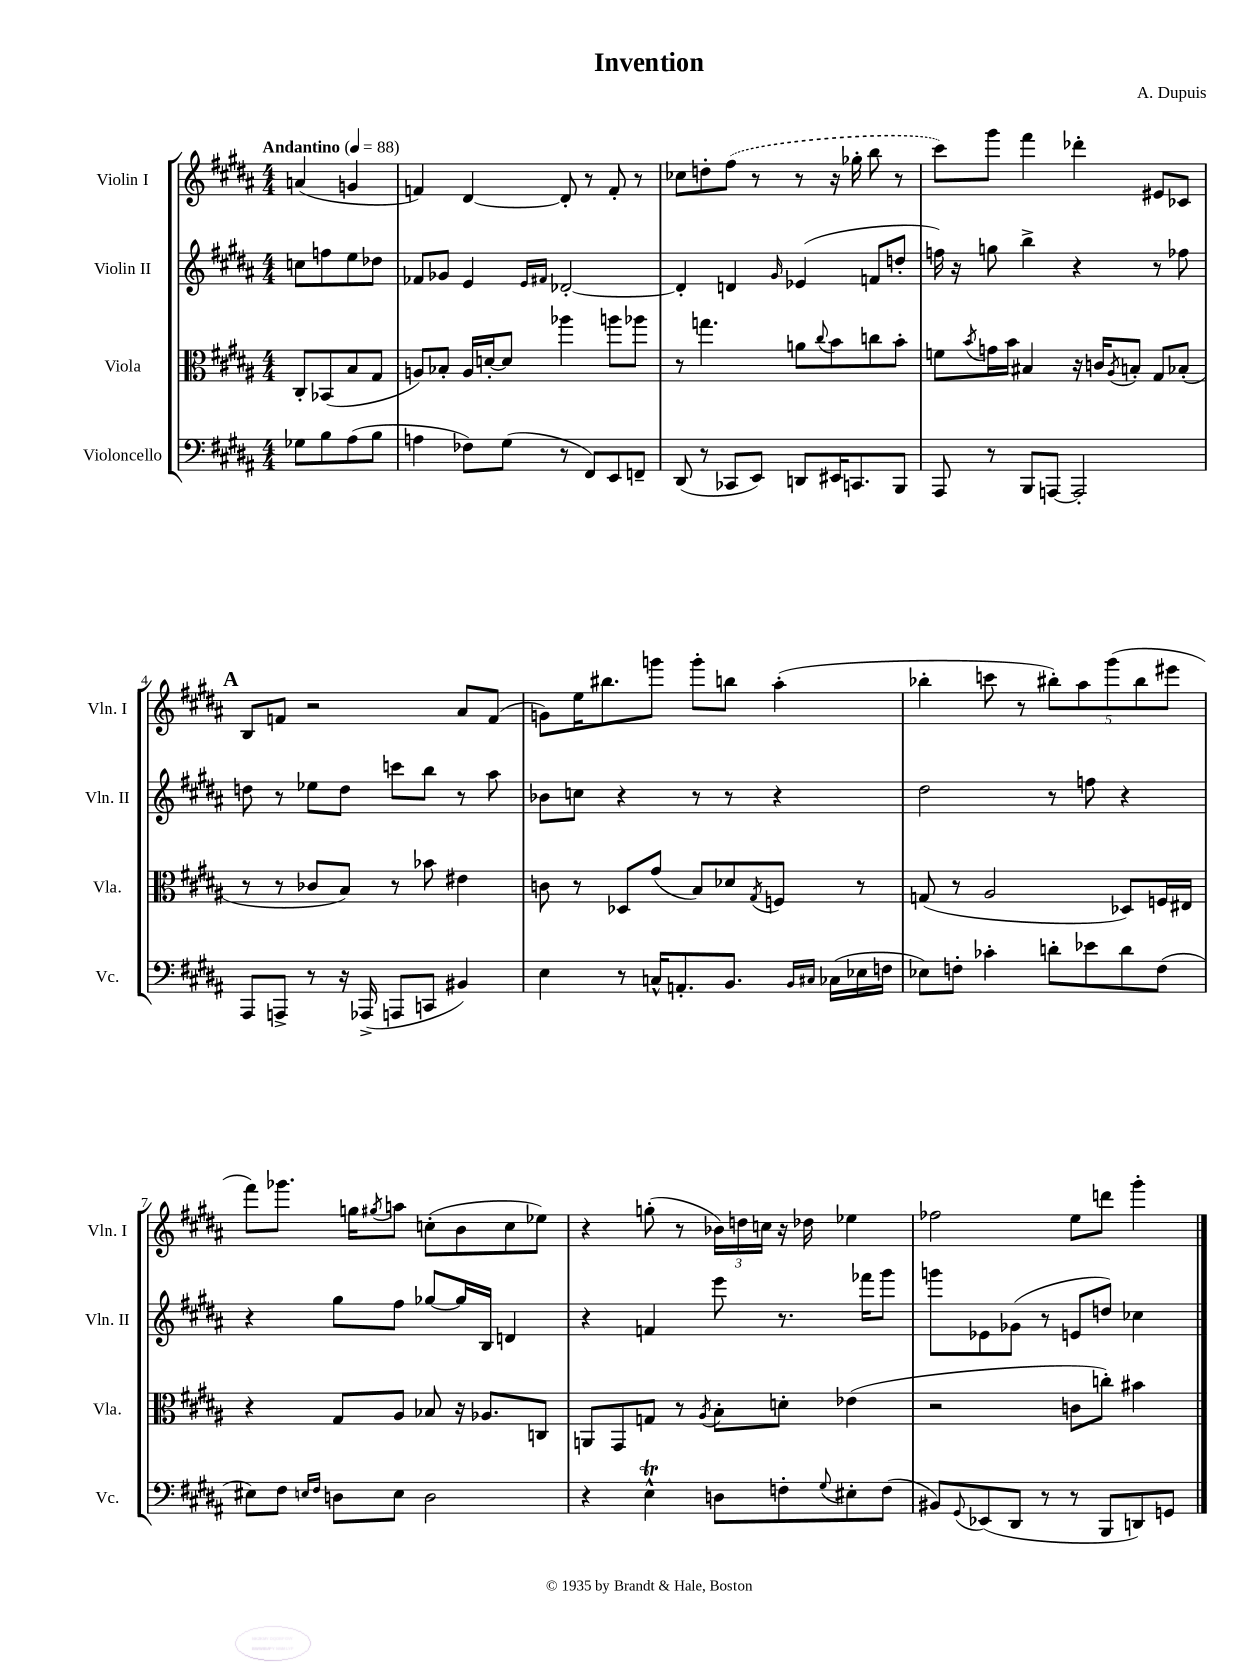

**kern	**kern	**kern	**kern
*part4	*part3	*part2	*part1
*staff4	*staff3	*staff2	*staff1
*I"Violoncello	*I"Viola	*I"Violin II	*I"Violin I
*I'Vc.	*I'Vla.	*I'Vln. II	*I'Vln. I
*clefF4	*clefC3	*clefG2	*clefG2
*k[f#c#g#d#a#]	*k[f#c#g#d#a#]	*k[f#c#g#d#a#]	*k[f#c#g#d#a#]
*M4/4	*M4/4	*M4/4	*M4/4
*MM88	*MM88	*MM88	*MM88
=	=	=	=
!	!	!	!LO:TX:a:B:t=Andantino
8G-X\L	8C#'/L	8ccn\L	(4an/
8B\	(8BB-X/	8ffn\	.
(8A#\	8B/	8ee\	4gn/
8B\J	8G#/J	8dd-X\J	.
=1	=1	=1	=1
4An\	8An/L)	8f-X/L	4fn/)
.	8B-X'/J	8g-X/J	.
8F-X\L)	16A/LL	4e/	[4d#/
.	[16dn'/J	.	.
(8G#\J	8d/J]	.	.
.	.	16qqe/LL	.
.	.	16qqf#X/JJ	.
8r	4aa-X\	[2d-X'/	8d#'/]
8FF#/L)	.	.	8r
8EE/	8aan\L	.	8f'/
8FFn~/J	8aa-X\J	.	8r
=2	=2	=2	=2
(8DD#/	8r	4d-'/]	8cc-X\L
8r	4.ggn\	.	8ddn'\
8CC-X/L	.	4dn/	(8ff#\J
8EE/J)	.	.	8r
.	.	16qqg#/	.
8DDn/L	8an\L	(4e-X/	8r
.	8qqcc#/	.	.
16EE#X/K	8b\	.	16r
8.CCn/	.	.	16gg-X'\
.	8ccn\	8fn/L	8bb\
8BBB/J	8b'\J	8ddn'/J	8r
=3	=3	=3	=3
8AAA#/	8fn\L	16ffn\)	8ccc#\L)
.	.	16r	.
.	8qb/	.	.
8r	16gn\L	8ggn\	8ggg#\J
.	16b\JJ	.	.
8BBB/L	4B#X/	4bb^\	4fff#\
[8AAAn/J	.	.	.
2AAA'/]	16r	4r	4ddd-X'\
.	16cn/KL	.	.
.	8qA#/	.	.
.	8Bn'/J	.	.
.	8G#/L	8r	8e#X/L
.	(8B-X'/J	8ff-X\	8c-X/J
!!LO:LB:g=z
!!LO:REH:place=s1:t=A
=4	=4	=4	=4
8AAA#/L	8r	8ddn\	8B/L
8AAAn^/J	8r	8r	8fn/J
8r	8c-X/L	8ee-X\L	2r
16r	8B/J)	8dd\J	.
(16AAA-X^/	.	.	.
8AAAn/L	8r	8cccn\L	.
8CCn/J	8b-X\	8bb\J	.
4BB#X/)	4e#X\	8r	8a#/L
.	.	8aa#\	(8f/J
=5	=5	=5	=5
4E\	8cn\	8b-X\L	8gn\L)
.	8r	8ccn\J	16ee\K
.	.	.	8.bb#X\
8r	8D-X/L	4r	.
16Cn^^/KL	(8g#/J	.	8gggn\J
8.AAn'/	.	.	.
.	8B/L)	8r	8ggg'\L
8.BB/J	8d-X/	8r	8bbn\J
.	8qG#/	.	.
.	8Fn/J	4r	(4aa#'\
16qqBB/LL	.	.	.
16qqC#X/JJ	.	.	.
(16C-X\LL	.	.	.
16E-X\	8r	.	.
16Fn\JJ	.	.	.
=6	=6	=6	=6
8E-X\L)	(8Gn/	2dd#\	4bb-X'\
8Fn'\J	8r	.	.
4c-X'\	2A#/	.	8cccn\
.	.	.	8r
8dn'\L	.	8r	10bb#X'\L)
.	.	.	10aa#\
8e-X\	.	8ffn\	.
.	.	.	(10ggg#\
8d\	8D-X/L)	4r	.
.	.	.	10bb#\
(8F\J	16Fn/L	.	.
.	.	.	10eee#X\J
.	16E#X/JJ	.	.
!!LO:LB:g=z
=7	=7	=7	=7
8E#X\L)	4r	4r	8fff#\L)
8F#\J	.	.	8.ggg-X\J
16qqEn/LL	.	.	.
16qqF#/JJ	.	.	.
8Dn\L	8G#/L	8gg#\L	.
.	.	.	16ggn\KL
.	.	.	8qgg#X/
8E\J	8A#/J	8ff#\J	8aan\J
2D\	8B-X/	[8gg-X/L	(8ccn'\L
.	16r	16gg-/L]	8b\
.	8.A-X/L	16B/JJ	.
.	.	4dn/	8cc\
.	8Cn/J	.	8ee-X\J)
=8	=8	=8	=8
4r	8AAn/L	4r	4r
.	8GG#/	.	.
4ET^^\	8Gn/J	4fn/	(8ggn'\
.	8r	.	8r
.	8qA#/	.	.
8Dn\L	8B'\L	8eee\	24b-X\LL)
.	.	.	24ddn\
.	.	.	24ccn\JJ
8Fn'\	8dn'\J	8.r	16r
.	.	.	16dd-X\
8qqG#/	.	.	.
8E#X'\	(4e-X\	.	4ee-X\
.	.	16fff-X\KL	.
(8F\J	.	8ggg#\J	.
=9	=9	=9	=9
8BB#X/L)	2r	8gggn\L	2ff-X\
8qqGG#/	.	.	.
(8EE-X/	.	8e-X\	.
8DD#/J	.	(8g-X\J	.
8r	.	8r	.
8r	8cn\L	8en/L	8ee\L
8BBB/L	8ccn'\J)	8ddn/J)	8dddn\J
8DDn/)	4b#X\	4cc-X\	4ggg#'\
8GGn/J	.	.	.
==	==	==	==
*-	*-	*-	*-
